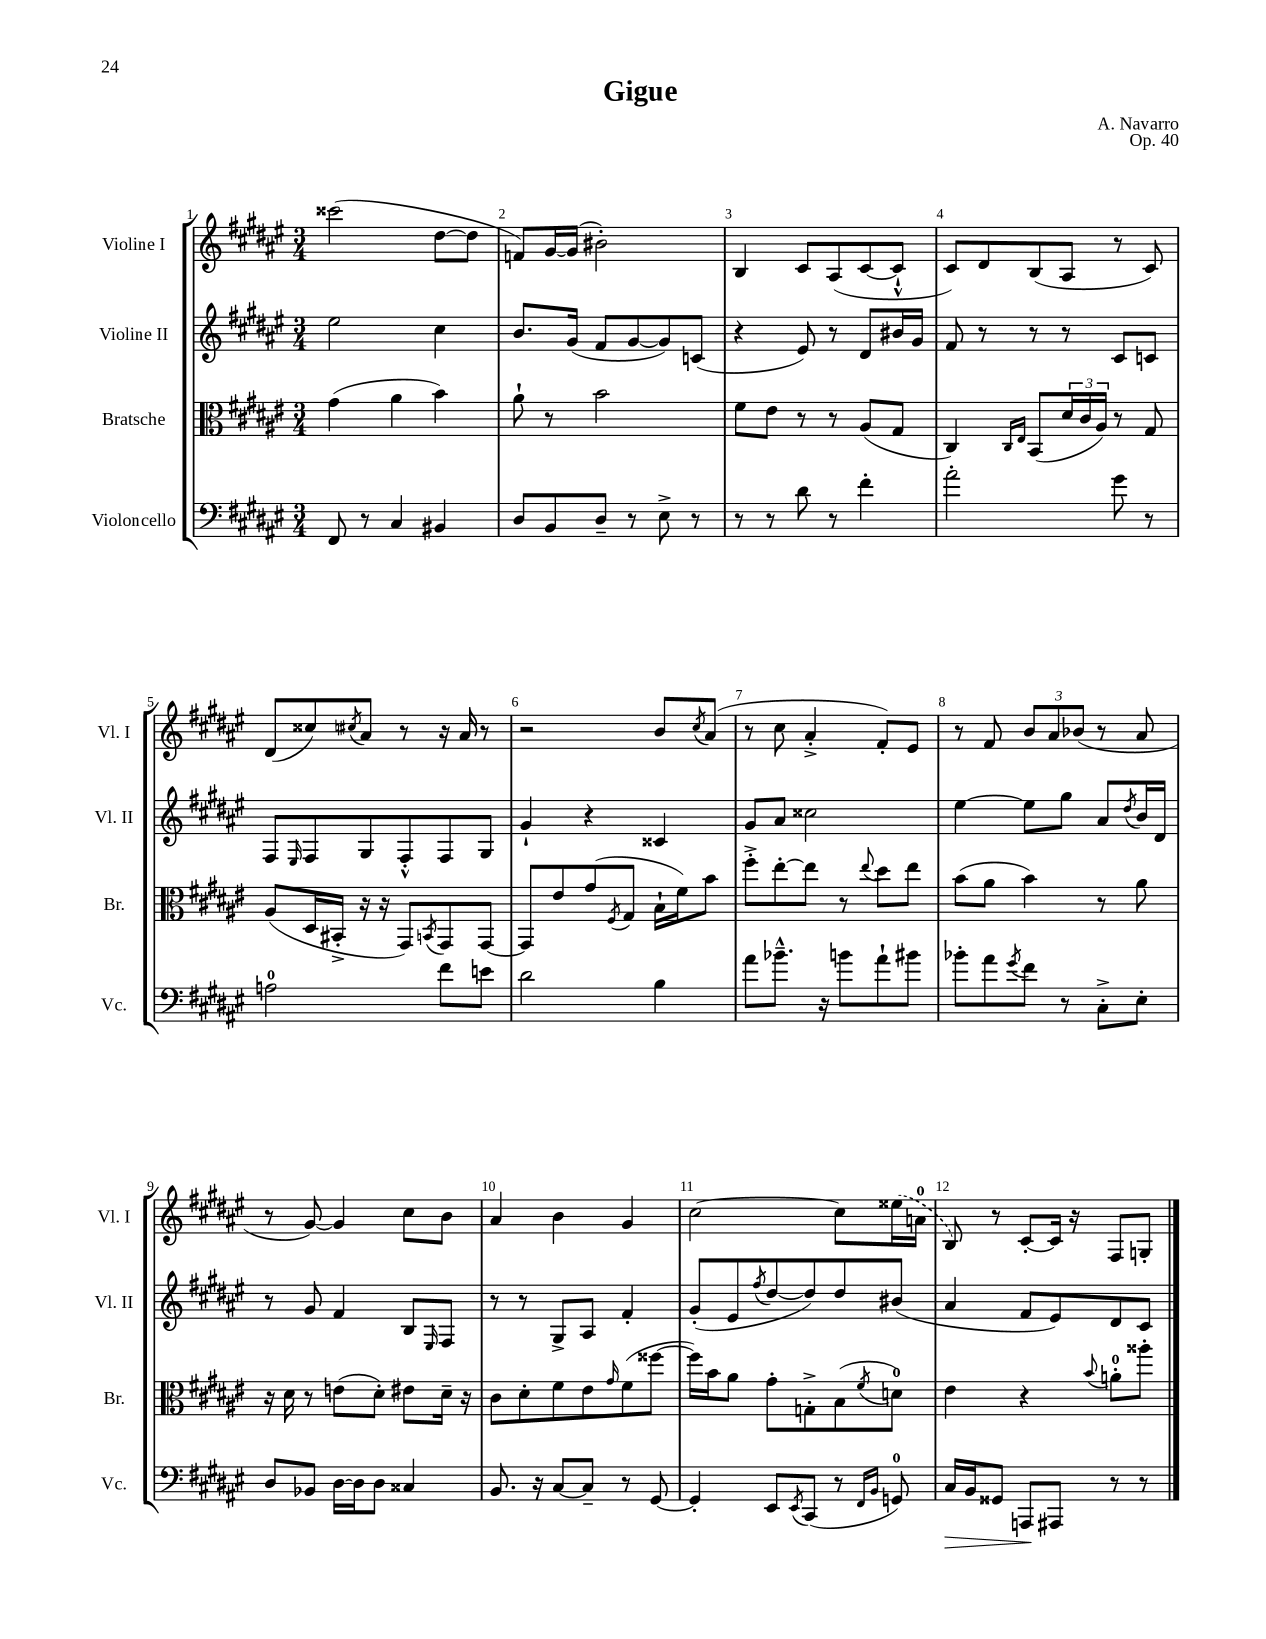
\header { title = "Gigue" composer = "A. Navarro" opus = "Op. 40" }
<<
\new StaffGroup <<
\new Staff = "s0" \with { instrumentName = "Violine I" shortInstrumentName = "Vl. I" } {
    \clef treble \key fis \major \numericTimeSignature \time 3/4
    cisis'''2( dis''8~ dis''8 |
    f'8) gis'16~ gis'16( bis'2-.) |
    b4 cis'8 ais8( cis'8~ cis'8-!-^ |
    cis'8) dis'8 b8( ais8 r8 cis'8) |
    dis'8( cisis''8) \acciaccatura { cis''8 } ais'8 r8 r16 ais'16 r8 |
    r2 b'8 \acciaccatura { cis''8 } ais'8( |
    r8 cis''8 ais'4-.-> fis'8-.) eis'8 |
    r8 fis'8 \tuplet 3/2 { b'8 ais'8 bes'8( } r8 ais'8 |
    r8 gis'8~) gis'4 cis''8 b'8 |
    ais'4 b'4 gis'4 |
    cis''2~ cis''8 \once \slurDashed eisis''16( a'16-0 |
    b8) r8 cis'8~-. cis'16 r16 fis8 g8-. \bar "|." |
}
\new Staff = "s1" \with { instrumentName = "Violine II" shortInstrumentName = "Vl. II" } {
    \clef treble \key fis \major \numericTimeSignature \time 3/4
    eis''2 cis''4 |
    b'8. gis'16( fis'8 gis'8~ gis'8) c'8( |
    r4 eis'8) r8 dis'8 bis'16 gis'16 |
    fis'8 r8 r8 r8 cis'8 c'8 |
    fis8 \grace { eis16 } fis8 gis8 fis8-.-^ fis8 gis8 |
    gis'4-! r4 cisis'4 |
    gis'8 ais'8 cisis''2 |
    eis''4~ eis''8 gis''8 ais'8 \acciaccatura { dis''8 } b'16 dis'16 |
    r8 gis'8 fis'4 b8 \grace { eis16 } fis8 |
    r8 r8 gis8-> ais8 fis'4-. |
    gis'8-.( eis'8 \acciaccatura { fis''8 } dis''8~ dis''8) dis''8 bis'8( |
    ais'4 fis'8 eis'8) dis'8 cis'8 \bar "|." |
}
\new Staff = "s2" \with { instrumentName = "Bratsche" shortInstrumentName = "Br." } {
    \clef alto \key fis \major \numericTimeSignature \time 3/4
    gis'4( ais'4 b'4) |
    ais'8-! r8 b'2 |
    fis'8 eis'8 r8 r8 ais8( gis8 |
    cis4) \grace { cis16 eis16 } b,8( \tuplet 3/2 { dis'16 cis'16 ais16) } r8 gis8 |
    ais8( dis16 bis,16-.-> r16 r16 gis,8) \acciaccatura { b,8 } gis,8 gis,8~ |
    gis,8 eis'8 gis'8( \acciaccatura { fis8 } gis8 b16-! fis'16) b'8 |
    fis''8-.-> eis''8~-. eis''8 r8 \appoggiatura { eis''8 } dis''8 eis''8 |
    b'8( ais'8 b'4) r8 ais'8 |
    r16 dis'16 r8 e'8( dis'8-.) eis'8 dis'16-- r16 |
    cis'8 dis'8-. fis'8 eis'8 \grace { gis'16 } fis'8( fisis''8~ |
    fisis''16) b'16 ais'8 gis'8-. g8-.-> b8( \acciaccatura { fis'8 } d'8-0) |
    eis'4 r4 \appoggiatura { b'8 } a'8-0-. aisis''8-. \bar "|." |
}
\new Staff = "s3" \with { instrumentName = "Violoncello" shortInstrumentName = "Vc." } {
    \clef bass \key fis \major \numericTimeSignature \time 3/4
    fis,8 r8 cis4 bis,4 |
    dis8 b,8 dis8-- r8 eis8-> r8 |
    r8 r8 dis'8 r8 fis'4-. |
    ais'2-. gis'8 r8 |
    a2-0 fis'8 e'8 |
    dis'2 b4 |
    ais'8 bes'8.---^ r16 b'8 ais'8-! bis'8 |
    bes'8-. ais'8 \acciaccatura { gis'8 } fis'8 r8 cis8-.-> eis8-. |
    dis8 bes,8 dis16~ dis16 dis8 cisis4 |
    b,8. r16 cis8~ cis8-- r8 gis,8~ |
    gis,4-. eis,8 \acciaccatura { eis,8 } cis,8( r8 \grace { fis,16 b,16 } g,8-0) |
    cis16\> b,16 gisis,8 a,,8\! ais,,8 r8 r8 \bar "|." |
}
>>
>>
\layout { \context { \Score \override BarNumber.break-visibility = ##(#f #t #t) barNumberVisibility = #all-bar-numbers-visible } }
